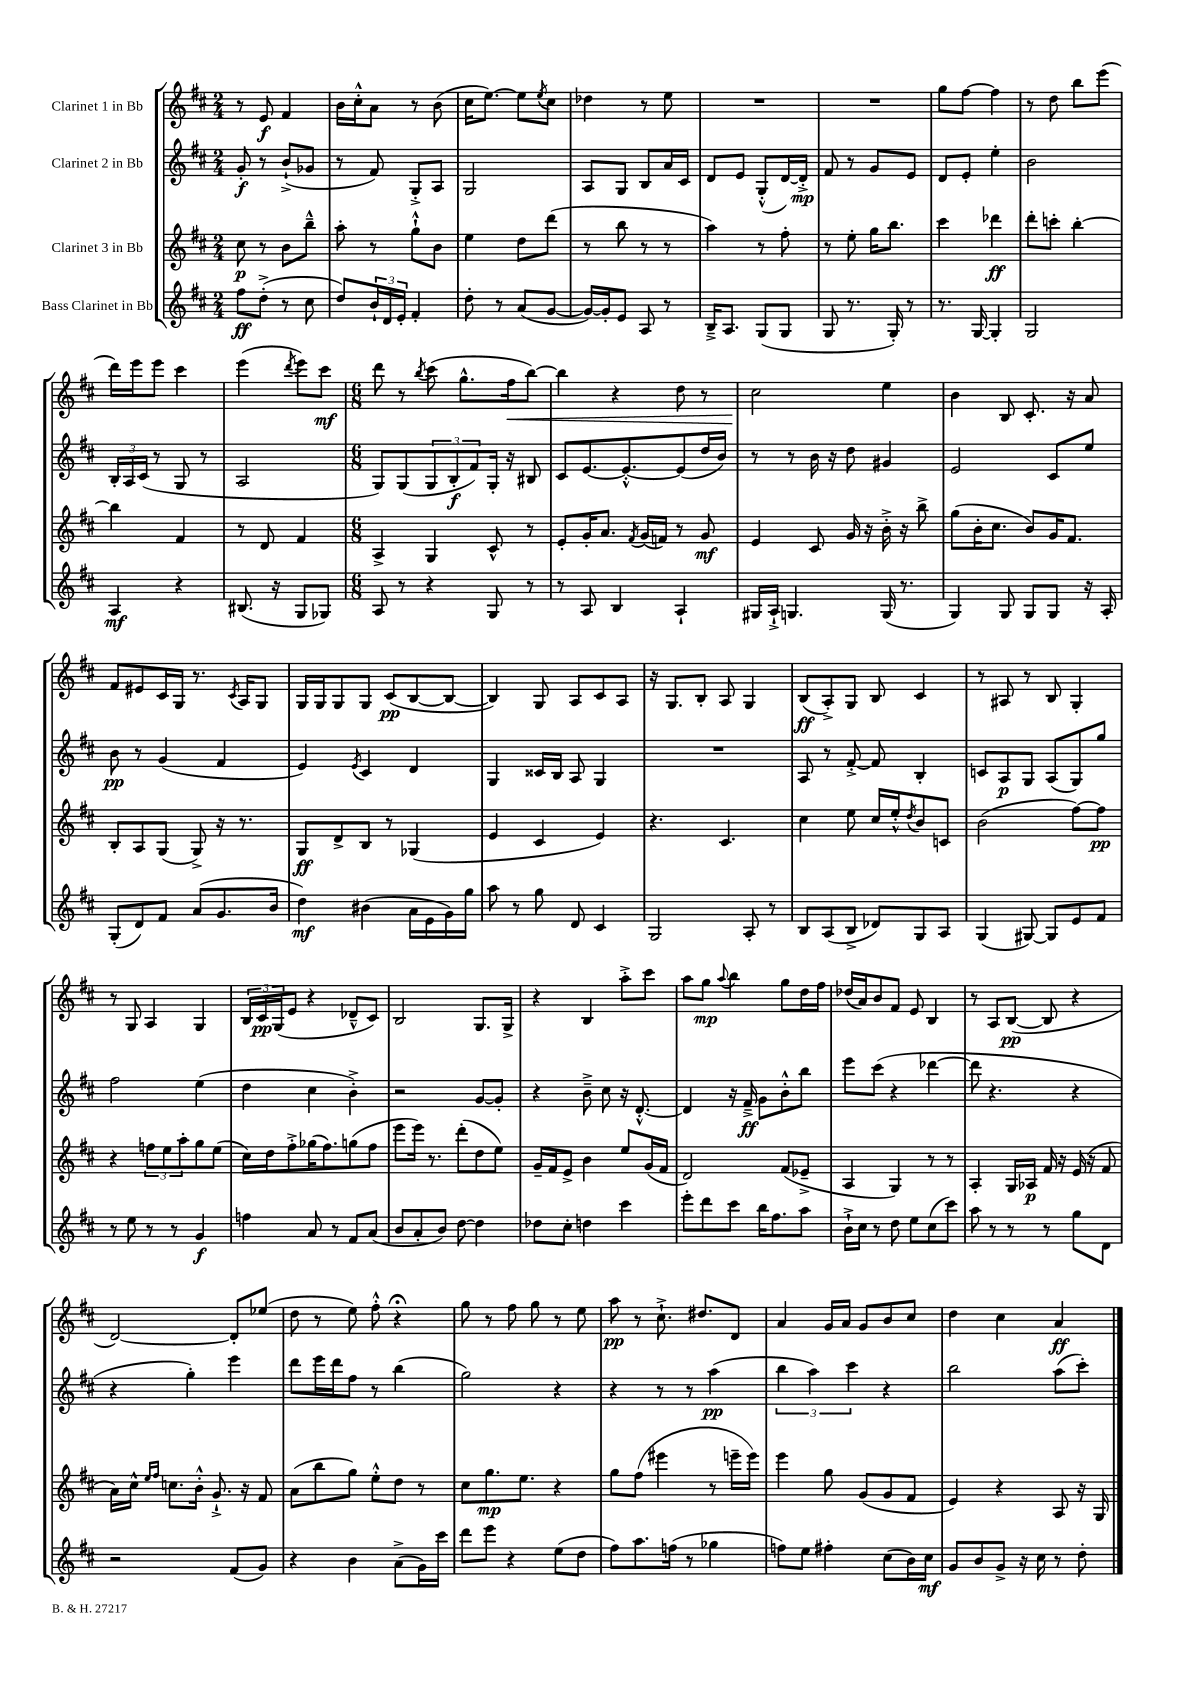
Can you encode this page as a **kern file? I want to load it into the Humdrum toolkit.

**kern	**dynam	**kern	**dynam	**kern	**dynam	**kern	**dynam
*part4	*part4	*part3	*part3	*part2	*part2	*part1	*part1
*staff4	*staff4	*staff3	*staff3	*staff2	*staff2	*staff1	*staff1
*I"Bass Clarinet in Bb	*	*I"Clarinet 3 in Bb	*	*I"Clarinet 2 in Bb	*	*I"Clarinet 1 in Bb	*
*clefG2	*	*clefG2	*	*clefG2	*	*clefG2	*
*k[f#c#]	*	*k[f#c#]	*	*k[f#c#]	*	*k[f#c#]	*
*M2/4	*	*M2/4	*	*M2/4	*	*M2/4	*
=1	=1	=1	=1	=1	=1	=1	=1
8ff#\L	ff	8cc#\	p	8g'/	f	8r	.
(8dd'^\J	.	8r	.	8r	.	8e/	f
8r	.	8b\L	.	(8b`^/L	.	4f#/	.
8cc#\	.	8bb~^^\J	.	8g-X/J	.	.	.
=2	=2	=2	=2	=2	=2	=2	=2
8dd/L)	.	8aa'\	.	8r	.	16b\LL	.
.	.	.	.	.	.	16cc#'^^\J	.
24b`/L	.	8r	.	8f#/)	.	8a\J	.
24d/	.	.	.	.	.	.	.
24e'/JJ	.	.	.	.	.	.	.
4f#'/	.	8gg`^^\L	.	8G'^/L	.	8r	.
.	.	8b\J	.	8A/J	.	(8b\	.
=3	=3	=3	=3	=3	=3	=3	=3
8dd'\	.	4ee\	.	2G/	.	16cc#\KL	.
.	.	.	.	.	.	[8.ee\J)	.
8r	.	.	.	.	.	.	.
(8a/L	.	8dd\L	.	.	.	8ee\L]	.
.	.	.	.	.	.	8qee/	.
[8g/J	.	(8ddd\J	.	.	.	8cc#\J	.
=4	=4	=4	=4	=4	=4	=4	=4
16g/LL_)	.	8r	.	8A/L	.	4dd-X\	.
16g'/J]	.	.	.	.	.	.	.
8e/J	.	8bb\	.	8G/J	.	.	.
8A/	.	8r	.	8B/L	.	8r	.
8r	.	8r	.	16a/L	.	8ee\	.
.	.	.	.	16c#/JJ	.	.	.
=5	=5	=5	=5	=5	=5	=5	=5
16B~^/KL	.	4aa\)	.	8d/L	.	2r	.
8.A/J	.	.	.	.	.	.	.
.	.	.	.	8e/J	.	.	.
(8G/L	.	8r	.	(8G'^^/L	.	.	.
8G/J	.	8ff#'\	.	[16d/L)	.	.	.
.	.	.	.	16d'^/JJ]	mp	.	.
=6	=6	=6	=6	=6	=6	=6	=6
8G/	.	8r	.	8f#/	.	2r	.
8.r	.	8ee'\	.	8r	.	.	.
.	.	16gg\KL	.	8g/L	.	.	.
16G'/)	.	8.bb\J	.	.	.	.	.
8r	.	.	.	8e/J	.	.	.
=7	=7	=7	=7	=7	=7	=7	=7
8.r	.	4ccc#\	.	8d/L	.	8gg\L	.
.	.	.	.	8e'/J	.	[8ff#\J	.
[16G/	.	.	.	.	.	.	.
4G'/]	.	4ddd-X\	ff	4ee'\	.	4ff#\]	.
=8	=8	=8	=8	=8	=8	=8	=8
2G/	.	8ddd'\L	.	2b\	.	8r	.
.	.	8cccn'\J	.	.	.	8dd\	.
.	.	[4bb'\	.	.	.	8bb\L	.
.	.	.	.	.	.	(8eee\J	.
!!LO:LB:g=z
=9	=9	=9	=9	=9	=9	=9	=9
4A/	mf	4bb\]	.	24B'/LL	.	16ddd\LL)	.
.	.	.	.	24A/	.	.	.
.	.	.	.	.	.	16eee\J	.
.	.	.	.	(24c#/JJ	.	.	.
.	.	.	.	8r	.	8eee\J	.
4r	.	4f#/	.	8G/	.	4ccc#\	.
.	.	.	.	8r	.	.	.
=10	=10	=10	=10	=10	=10	=10	=10
(8.B#X/	.	8r	.	2A/	.	(4eee\	.
.	.	8d/	.	.	.	.	.
16r	.	.	.	.	.	.	.
.	.	.	.	.	.	8qddd/	.
8G/L	.	4f#/	.	.	.	8eee\L)	.
8G-X/J)	.	.	.	.	.	8ccc#\J	mf
=11	=11	=11	=11	=11	=11	=11	=11
*M6/8	*	*M6/8	*	*M6/8	*	*M6/8	*
8A/	.	4A^/	.	8G/L)	.	8ddd\	.
8r	.	.	.	(8G/	.	8r	.
.	.	.	.	.	.	8qbb/	.
4r	.	4G/	.	12G/	.	(8ccc#\	.
.	.	.	.	12B'/	f	.	.
.	.	.	.	.	.	8.gg^^\L	.
.	.	.	.	12f#/)	.	.	.
8G/	.	8c#^^/	.	16G'/Jk	.	.	.
!	!	!	!	!	!	!	!LO:HP:b
.	.	.	.	16r	.	16ff#\k	<
8r	.	8r	.	8B#X/	.	[8bb\J)	.
=12	=12	=12	=12	=12	=12	=12	=12
8r	.	8e'/L	.	8c#/L	.	4bb\]	.
8A/	.	16g'/K	.	[8.e/	.	.	.
.	.	8.a/J	.	.	.	.	.
4B/	.	.	.	.	.	4r	.
.	.	.	.	8.e'^^/_	.	.	.
.	.	8qf#/	.	.	.	.	.
.	.	(16g/LL	.	.	.	.	.
.	.	16fn/JJ)	.	.	.	.	.
4A`/	.	8r	.	(8e/]	.	8dd\	.
.	.	8g/	mf	16dd/L	.	8r	.
.	.	.	.	16b/JJ)	.	.	.
=13	=13	=13	=13	=13	=13	=13	=13
16G#X/LL	.	4e/	.	8r	.	2cc#\	.
16A`^/JJ	.	.	.	.	.	.	.
4.Gn/	.	.	.	8r	.	.	.
.	.	8c#/	.	16b\	.	.	.
.	.	.	.	16r	.	.	.
.	.	16g/	.	8dd\	.	.	.
.	.	16r	.	.	.	.	.
(16G/	.	16b'^\	.	4g#X/	.	4ee\	[
8.r	.	16r	.	.	.	.	.
.	.	8bb^\	.	.	.	.	.
=14	=14	=14	=14	=14	=14	=14	=14
4G/)	.	(8gg\L	.	2e/	.	4b\	.
.	.	16b'\K	.	.	.	.	.
.	.	8.cc#\J	.	.	.	.	.
8G/	.	.	.	.	.	8B/	.
8G/L	.	8b/L)	.	.	.	8.c#'/	.
8G/J	.	16g/K	.	8c#/L	.	.	.
.	.	8.f#/J	.	.	.	16r	.
16r	.	.	.	8ee/J	.	8a/	.
16A'/	.	.	.	.	.	.	.
!!LO:LB:g=z
=15	=15	=15	=15	=15	=15	=15	=15
(8G'/L	.	8B'/L	.	8b\	pp	8f#/L	.
8d/)	.	8A/	.	8r	.	8e#X/	.
8f#/J	.	(8G/J	.	(4g/	.	16c#/L	.
.	.	.	.	.	.	16G/JJ	.
(8a/L	.	8G^/)	.	.	.	8.r	.
8.g/	.	16r	.	4f#/	.	.	.
.	.	.	.	.	.	8qc#/	.
.	.	8.r	.	.	.	16A/KL	.
.	.	.	.	.	.	8G/J	.
16b/Jk	.	.	.	.	.	.	.
=16	=16	=16	=16	=16	=16	=16	=16
4dd\)	mf	8G/L	ff	4e/)	.	16G/LL	.
.	.	.	.	.	.	16G/J	.
.	.	8d^/	.	.	.	8G/	.
.	.	.	.	8qe/	.	.	.
(4b#X\	.	8B/J	.	4c#/	.	8G/J	.
.	.	8r	.	.	.	(8c#/L	pp
16a\LL	.	(4G-X/	.	4d/	.	[8B/	.
16e\	.	.	.	.	.	.	.
16g\)	.	.	.	.	.	8B/J_	.
16gg\JJ	.	.	.	.	.	.	.
=17	=17	=17	=17	=17	=17	=17	=17
8aa\	.	4e/	.	4G/	.	4B/])	.
8r	.	.	.	.	.	.	.
8gg\	.	4c#/	.	16c##X/LL	.	8G/	.
.	.	.	.	16B/JJ	.	.	.
8d/	.	.	.	8A/	.	8A/L	.
4c#/	.	4e/)	.	4G/	.	8c#/	.
.	.	.	.	.	.	8A/J	.
=18	=18	=18	=18	=18	=18	=18	=18
2G/	.	4.r	.	2.r	.	16r	.
.	.	.	.	.	.	8.G/L	.
.	.	.	.	.	.	8B'/J	.
.	.	4.c#/	.	.	.	8A/	.
8A'/	.	.	.	.	.	4G/	.
8r	.	.	.	.	.	.	.
=19	=19	=19	=19	=19	=19	=19	=19
8B/L	.	4cc#\	.	8A/	.	(8B/L	ff
(8A/	.	.	.	8r	.	8A'^/)	.
8B^/J	.	8ee\	.	[8f#'^/	.	8G/J	.
8d-X/L)	.	16cc#/LL	.	8f#/]	.	8B/	.
.	.	16ee'^^/J	.	.	.	.	.
.	.	8qdd/	.	.	.	.	.
8G/	.	8b/	.	4B'/	.	4c#/	.
8A/J	.	8cn/J	.	.	.	.	.
=20	=20	=20	=20	=20	=20	=20	=20
(4G/	.	(2b\	.	8cn/L	.	8r	.
.	.	.	.	8A/	p	8A#X/	.
[8G#X/)	.	.	.	8G/J	.	8r	.
8G#/L]	.	.	.	(8A/L	.	8B/	.
8e/	.	[8ff#\L)	.	8G/)	.	4G'/	.
8f#/J	.	8ff#\J]	pp	8gg/J	.	.	.
!!LO:LB:g=z
=21	=21	=21	=21	=21	=21	=21	=21
8r	.	4r	.	2ff#\	.	8r	.
8ee\	.	.	.	.	.	8G/	.
8r	.	12ffn\L	.	.	.	4A/	.
.	.	12ee\	.	.	.	.	.
8r	.	.	.	.	.	.	.
.	.	12aa'\	.	.	.	.	.
4g/	f	8gg\	.	(4ee\	.	4G/	.
.	.	(8ee\J	.	.	.	.	.
=22	=22	=22	=22	=22	=22	=22	=22
4ffn\	.	16cc#\LL)	.	4dd\	.	24B/LL	.
.	.	.	.	.	.	24c#/	pp
.	.	16dd\J	.	.	.	.	.
.	.	.	.	.	.	(24G/J	.
.	.	8ff#'^\	.	.	.	8e/J	.
8a/	.	(16gg-X\K	.	4cc#\	.	4r	.
.	.	8.ff#\)	.	.	.	.	.
8r	.	.	.	.	.	.	.
8f#/L	.	(8ggn\	.	4b'^\)	.	8d-X~^^/L	.
(8a/J	.	8ff#\J	.	.	.	8c#/J)	.
=23	=23	=23	=23	=23	=23	=23	=23
8b/L	.	8eee\L	.	2r	.	2B/	.
8a'/	.	16eee\Jk)	.	.	.	.	.
.	.	8.r	.	.	.	.	.
8b/J)	.	.	.	.	.	.	.
[8dd\	.	(8ddd'\L	.	.	.	.	.
4dd\]	.	8dd\	.	[8g/L	.	8.G/L	.
.	.	8ee\J)	.	8g'/J]	.	.	.
.	.	.	.	.	.	16G^/Jk	.
=24	=24	=24	=24	=24	=24	=24	=24
8dd-X\L	.	16g~/LL	.	4r	.	4r	.
.	.	16f#/J	.	.	.	.	.
8cc#'\J	.	8e^/J	.	.	.	.	.
4ddn\	.	4b\	.	8b~^\	.	4B/	.
.	.	.	.	8cc#\	.	.	.
4ccc#\	.	8ee/L	.	16r	.	8aa'^\L	.
.	.	.	.	[8.d'^^/	.	.	.
.	.	(16g/L	.	.	.	8ccc#\J	.
.	.	16f#/JJ	.	.	.	.	.
=25	=25	=25	=25	=25	=25	=25	=25
8eee'\L	.	2d/)	.	4d/]	.	8aa\L	.
8ddd\	.	.	.	.	.	8gg\J	mp
.	.	.	.	.	.	8qqaa/	.
8ccc#\J	.	.	.	16r	.	4bb\	.
.	.	.	.	16f#~^/	ff	.	.
16bb\KL	.	.	.	8g\L	.	.	.
8.ff#\	.	.	.	.	.	.	.
.	.	(8f#/L	.	8b'^^\	.	8gg\L	.
8aa\J	.	8e-X~^/J	.	8bb\J	.	16dd\L	.
.	.	.	.	.	.	16ff#\JJ	.
=26	=26	=26	=26	=26	=26	=26	=26
16b`^\LL	.	4A/	.	8eee\L	.	(16dd-X/LL	.
16cc#\JJ	.	.	.	.	.	16a/J)	.
8r	.	.	.	(8ccc#\J	.	8b/	.
8dd\	.	4G/)	.	4r	.	8f#/J	.
8ee\L	.	.	.	.	.	8e/	.
(8cc#\	.	8r	.	[4ddd-X\	.	4B/	.
8ccc#\J)	.	8r	.	.	.	.	.
=27	=27	=27	=27	=27	=27	=27	=27
8aa\	.	4A'/	.	8ddd-\]	.	8r	.
8r	.	.	.	4.r	.	8A/L	.
8r	.	16G/LL	.	.	.	([8B/J	pp
.	.	16A-X/JJ	p	.	.	.	.
8r	.	16f#/	.	.	.	8B/]	.
.	.	16r	.	.	.	.	.
8gg\L	.	(16e/	.	4r	.	4r	.
.	.	16r	.	.	.	.	.
8d\J	.	8f#/	.	.	.	.	.
!!LO:LB:g=z
=28	=28	=28	=28	=28	=28	=28	=28
2r	.	16a\LL)	.	4r	.	[2d/)	.
.	.	16cc#^^\JJ	.	.	.	.	.
.	.	16qqee/LL	.	.	.	.	.
.	.	16qqff#/JJ	.	.	.	.	.
.	.	8.ccn\L	.	.	.	.	.
.	.	.	.	4gg'\)	.	.	.
.	.	16b'^^\Jk	.	.	.	.	.
.	.	8.g`^/	.	.	.	.	.
(8f#/L	.	.	.	4eee\	.	8d'/L]	.
.	.	16r	.	.	.	.	.
8g/J)	.	8f#/	.	.	.	(8ee-X/J	.
=29	=29	=29	=29	=29	=29	=29	=29
4r	.	(8a\L	.	8ddd\L	.	8dd\	.
.	.	8bb\	.	16eee\L	.	8r	.
.	.	.	.	16ddd\J	.	.	.
4b\	.	8gg\J)	.	8ff#\J	.	8ee\)	.
.	.	8ee'^^\L	.	8r	.	8ff#'^^\	.
(8a^\L	.	8dd\J	.	(4bb\	.	4r;<	.
16g\L)	.	8r	.	.	.	.	.
16ccc#\JJ	.	.	.	.	.	.	.
=30	=30	=30	=30	=30	=30	=30	=30
8ddd\L	.	8cc#\L	.	2gg\)	.	8gg\	.
8eee\J	.	8.gg\	mp	.	.	8r	.
4r	.	.	.	.	.	8ff#\	.
.	.	8.ee\J	.	.	.	.	.
.	.	.	.	.	.	8gg\	.
(8ee\L	.	4r	.	4r	.	8r	.
8dd\J	.	.	.	.	.	8ee\	.
=31	=31	=31	=31	=31	=31	=31	=31
8ff#\L)	.	8gg\L	.	4r	.	8aa\	pp
8.aa\	.	(8ff#\J	.	.	.	8r	.
.	.	4eee#X\	.	8r	.	8.cc#`^\	.
(16ffn\Jk	.	.	.	.	.	.	.
8r	.	.	.	8r	.	.	.
.	.	.	.	.	.	8.dd#X/L	.
4gg-X\	.	8r	.	(4aa\	pp	.	.
.	.	16eeen~\LL	.	.	.	8d/J	.
.	.	16eee\JJ)	.	.	.	.	.
=32	=32	=32	=32	=32	=32	=32	=32
8ffn\L)	.	4eee\	.	6bb\	.	4a/	.
8ee\J	.	.	.	.	.	.	.
.	.	.	.	6aa\)	.	.	.
4ff#X'\	.	8gg\	.	.	.	16g/LL	.
.	.	.	.	.	.	16a/JJ	.
.	.	.	.	6ccc#\	.	.	.
.	.	(8g/L	.	.	.	8g/L	.
(8cc#\L	.	8g/	.	4r	.	8b/	.
16b\L)	.	8f#/J	.	.	.	8cc#/J	.
16cc#\JJ	mf	.	.	.	.	.	.
=33	=33	=33	=33	=33	=33	=33	=33
8g/L	.	4e/)	.	2bb\	.	4dd\	.
8b/	.	.	.	.	.	.	.
8g^/J	.	4r	.	.	.	4cc#\	.
16r	.	.	.	.	.	.	.
16cc#\	.	.	.	.	.	.	.
8r	.	8A/	.	(8aa\L	.	4a/	ff
8dd'\	.	16r	.	8ccc#'\J)	.	.	.
.	.	16G/	.	.	.	.	.
==	==	==	==	==	==	==	==
*-	*-	*-	*-	*-	*-	*-	*-
